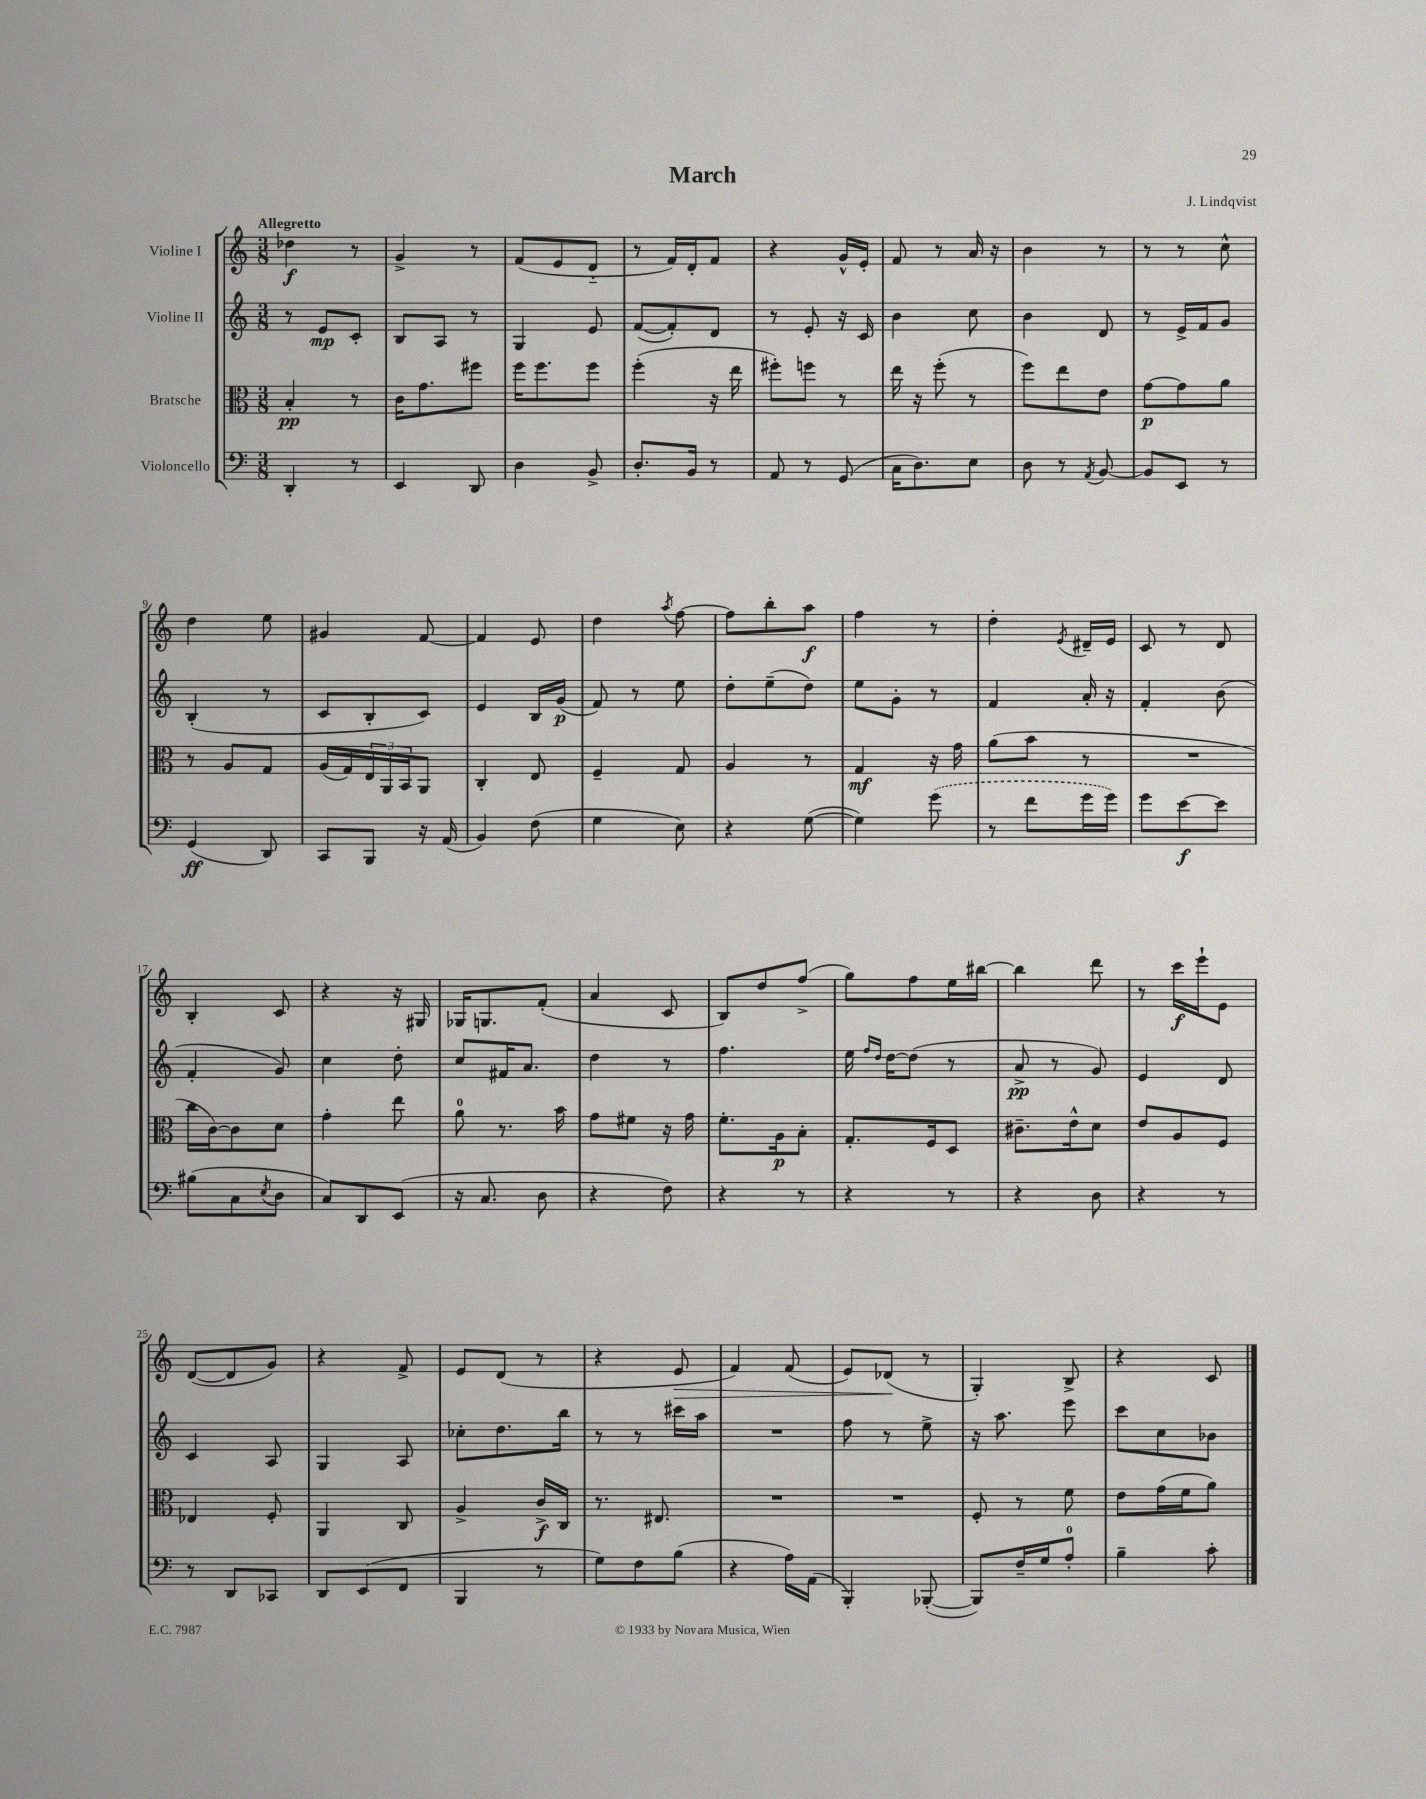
\header { title = "March" composer = "J. Lindqvist" }
<<
\new StaffGroup <<
\new Staff = "s0" \with { instrumentName = "Violine I" } {
    \clef treble \key c \major \numericTimeSignature \time 3/8 \tempo "Allegretto"
    des''4\f r8 |
    g'4-> r8 |
    f'8( e'8 d'8-_ |
    r8 f'16) d'16-. f'8 |
    r4 g'16-^ e'16-. |
    f'8 r8 a'16 r16 |
    b'4 r8 |
    r8 r8 c''8-^ |
    d''4 e''8 |
    gis'4 f'8~ |
    f'4 e'8 |
    d''4 \acciaccatura { a''8 } f''8~ |
    f''8 b''8-. a''8\f |
    f''4 r8 |
    d''4-. \acciaccatura { e'8 } dis'16-- e'16 |
    c'8 r8 d'8 |
    b4-. c'8 |
    r4 r16 gis16 |
    ges16 g8. f'8-.( |
    a'4 c'8 |
    b8) d''8 f''8->( |
    g''8) f''8 e''16 bis''16~ |
    bis''4 d'''8 |
    r8 c'''16\f e'''16-! e'8 |
    d'8~( d'8 g'8) |
    r4 f'8-> |
    e'8 d'8( r8 |
    r4 e'8\> |
    f'4) f'8( |
    e'8) des'8\!( r8 |
    g4-.) b8-> |
    r4 c'8 \bar "|." |
}
\new Staff = "s1" \with { instrumentName = "Violine II" } {
    \clef treble \key c \major \numericTimeSignature \time 3/8
    r8 e'8\mp c'8-. |
    b8 a8 r8 |
    g4 e'8 |
    f'8~( f'8-.) d'8 |
    r8 e'8-. r16 c'16 |
    b'4 c''8 |
    b'4 d'8 |
    r8 e'16-> f'16 g'8 |
    b4-.( r8 |
    c'8 b8-. c'8) |
    e'4 b16 g'16\p( |
    f'8) r8 e''8 |
    d''8-. e''8--( d''8) |
    e''8 g'8-. r8 |
    f'4 a'16-. r16 |
    f'4-. b'8( |
    f'4-. g'8) |
    c''4 d''8-. |
    c''8 fis'16 a'8. |
    d''4 r8 |
    f''4. |
    e''16 \grace { f''16 d''16 } d''16~ d''8( r8 |
    a'8->\pp r8 g'8) |
    e'4 d'8 |
    c'4 a8 |
    g4 a8 |
    ces''8-. d''8. b''16 |
    r8 r8 cis'''16 a''16 |
    R4. |
    f''8 r8 e''8-> |
    r16 a''8. e'''8 |
    c'''8 c''8 bes'8 \bar "|." |
}
\new Staff = "s2" \with { instrumentName = "Bratsche" } {
    \clef alto \key c \major \numericTimeSignature \time 3/8
    b4-.\pp r8 |
    c'16 g'8. fis''8 |
    f''16 f''8. f''8 |
    f''4-.( r16 e''16 |
    fis''8-.) f''8 r8 |
    e''16 r16 f''8-.( r8 |
    f''8) e''8 e'8 |
    g'8~\p g'8 a'8 |
    r8 a8 g8 |
    a16( g16) \tuplet 3/2 { e16 a,16 b,16 } a,8 |
    c4-. e8 |
    f4-- g8 |
    a4 r8 |
    g4\mf r16 g'16 |
    a'8( b'8 r8 |
    R4. |
    c''16 c'16~) c'8 d'8 |
    g'4-. e''8 |
    a'8-0 r8. b'16 |
    g'8 fis'8 r16 g'16 |
    f'8.-. a16\p b8-. |
    g8.-. f16 d8 |
    cis'8.-- e'16-^ d'8 |
    e'8 a8 f8 |
    ees4 f8-. |
    a,4 c8 |
    a4-> c'16->\f c16 |
    r8. eis8. |
    R4. |
    R4. |
    f8-. r8 f'8 |
    e'8 g'16( f'16 a'8) \bar "|." |
}
\new Staff = "s3" \with { instrumentName = "Violoncello" } {
    \clef bass \key c \major \numericTimeSignature \time 3/8
    d,4-. r8 |
    e,4 d,8 |
    d4 b,8-> |
    d8.-. b,16 r8 |
    a,8 r8 g,8( |
    c16 d8.) e8 |
    d8 r8 \acciaccatura { a,8 } b,8~ |
    b,8 e,8 r8 |
    g,4\ff( d,8) |
    c,8 b,,8 r16 a,16( |
    b,4) f8( |
    g4 e8) |
    r4 g8~( |
    g4) \once \slurDashed g'8( |
    r8 f'8 g'16 g'16) |
    g'8 e'8~\f e'8 |
    bis8( c8 \acciaccatura { e8 } d8 |
    c8) d,8 e,8( |
    r16 c8. d8 |
    r4 f8) |
    r4 r8 |
    r4 r8 |
    r4 d8 |
    r4 r8 |
    r8 d,8 ces,8 |
    d,8 e,8( f,8 |
    b,,4 r8 |
    g8) f8 b8( |
    r4 a16) a,16( |
    b,,4-.) bes,,8~-.( |
    bes,,8) f16-- g16 a8-0-. |
    b4-- c'8-. \bar "|." |
}
>>
>>
